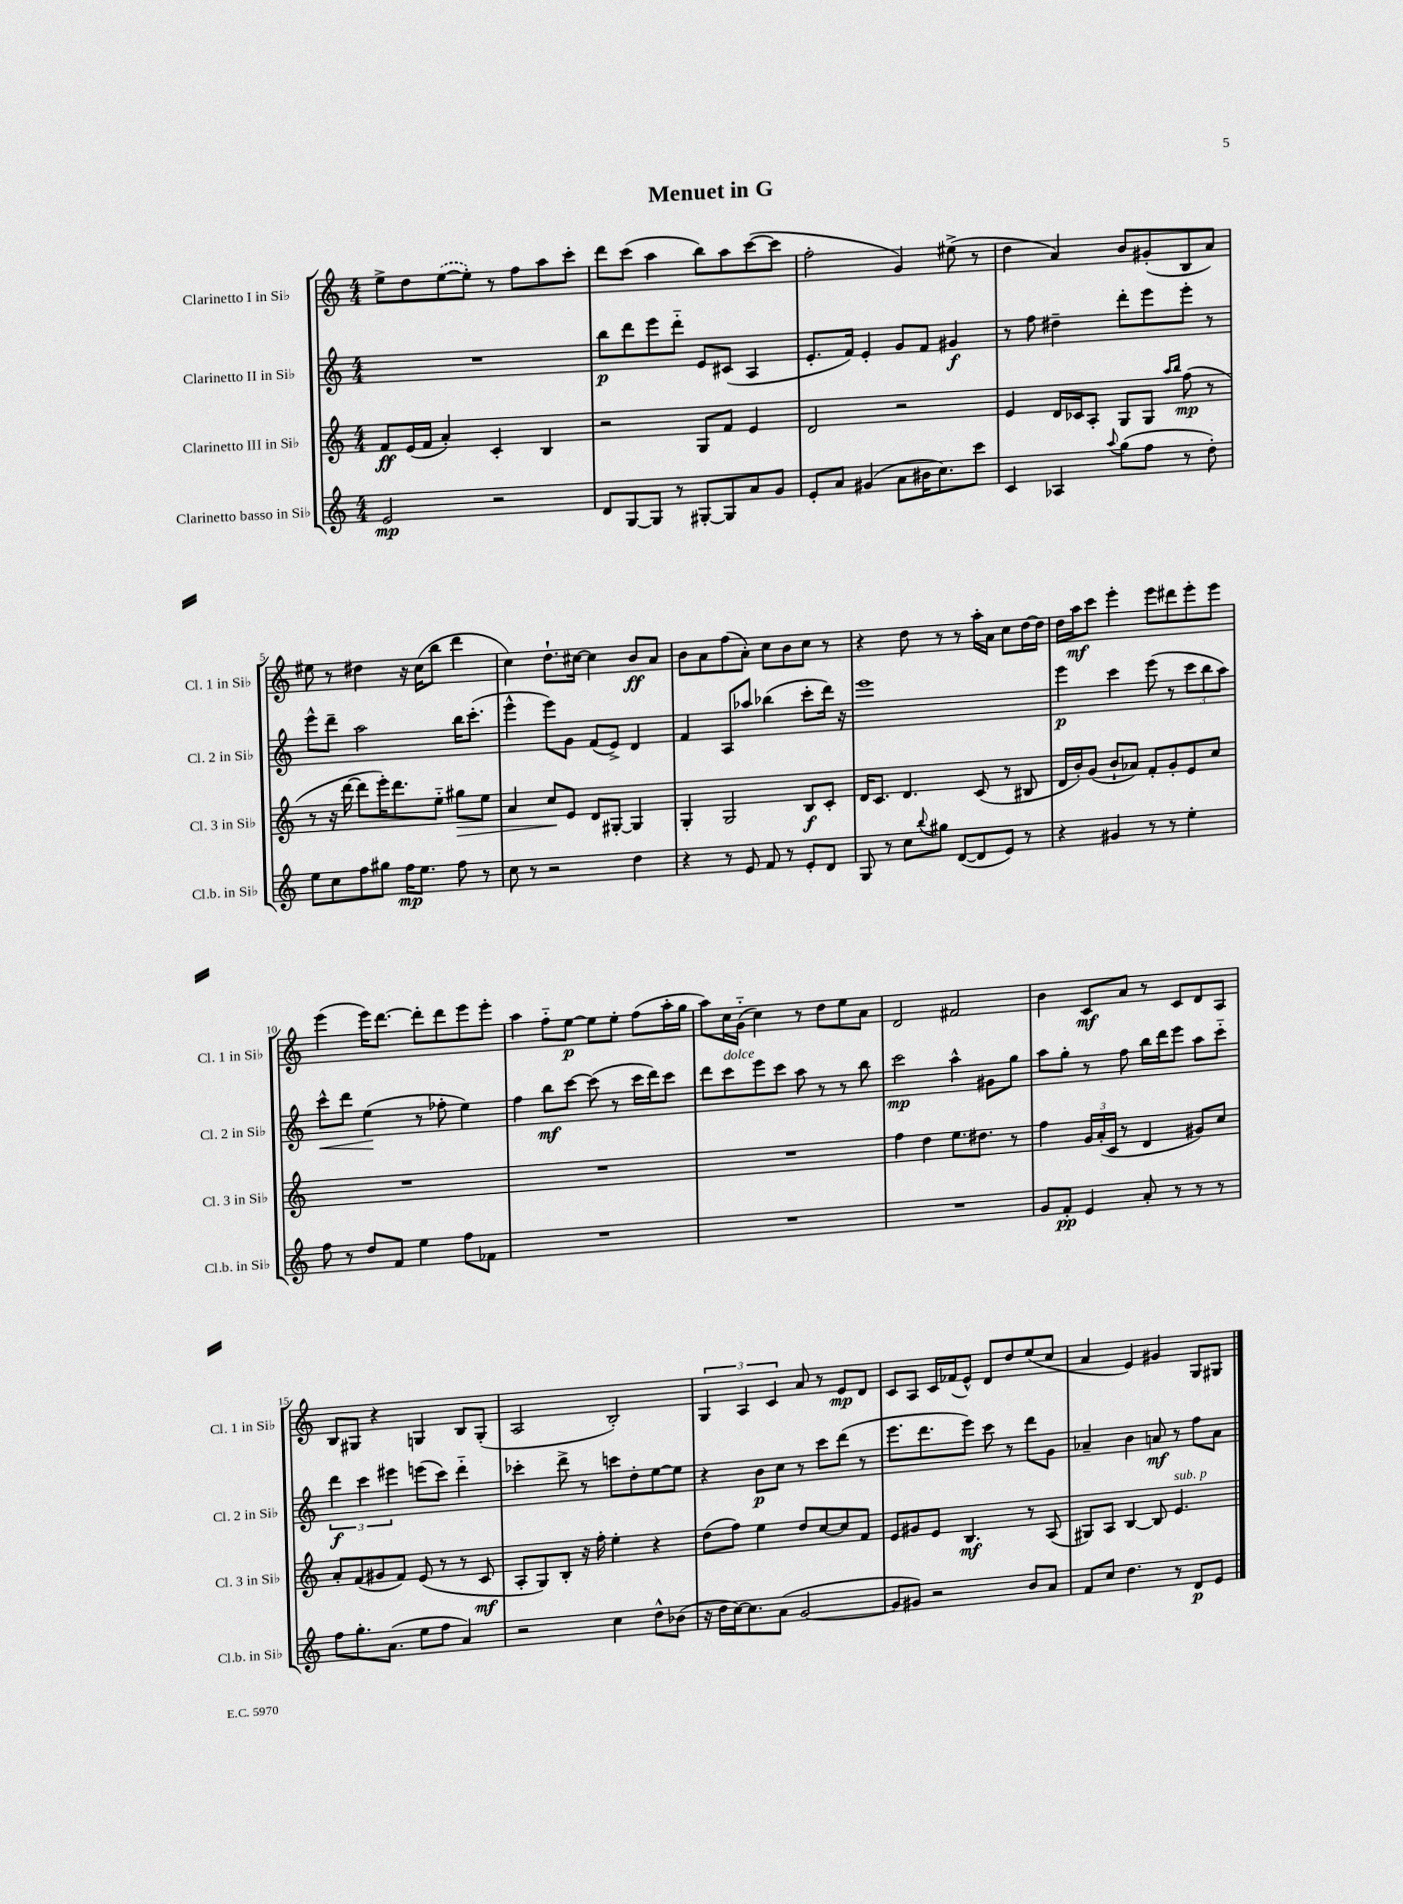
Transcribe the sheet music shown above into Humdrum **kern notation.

**kern	**kern	**kern	**kern
*staff4	*staff3	*staff2	*staff1
*clefG2	*clefG2	*clefG2	*clefG2
*k[]	*k[]	*k[]	*k[]
*M4/4	*M4/4	*M4/4	*M4/4
2e	8f	1r	8ee^
.	(16e	.	8dd
.	16f	.	.
.	4a')	.	([8ee
.	.	.	8ee'])
2r	4c'	.	8r
.	.	.	8ff
.	4B	.	8aa
.	.	.	8ccc'
=	=	=	=
8d	2r	8bb	8ddd
[8G	.	8ddd	(8ccc
8G]	.	8eee	4aa
8r	.	8ddd'~	.
[8G#'	8G	8e	8bb)
8G#]	8f	(8c#	8aa
8a	4e	4A	([8ccc
8g	.	.	8ccc]
=	=	=	=
8e'	2d	8.e'	2ff'
8a	.	.	.
.	.	16f)	.
(4g#	.	4e'	.
8a	2r	8g	4g)
16b#	.	8f	.
8.cc)	.	.	.
.	.	4g#	(8ee#^
8ccc	.	.	8r
=	=	=	=
4c	4e	8r	4dd
.	.	8ff	.
4A-	16d	4dd#~	4a)
.	16c-	.	.
.	8A'	.	.
8qqaa	.	.	.
(8gg	8G	8ddd'	8b
8ff	8G	8eee	(8g#'
.	16qqaa	.	.
.	16qqbb	.	.
8r	(8ff	8eee'	8B
8dd')	8r	8r	8a)
=	=	=	=
8ee	8r	8eee^^	8ee#
8cc	16r	8ddd~	8r
.	[16ddd	.	.
8ff	8ddd]	2aa	4dd#
8gg#	16eee')	.	.
.	8.ddd	.	.
16ff	.	.	16r
8.ee	.	.	(16cc
.	8ee'~	.	8bb
8ff	8gg#	16bb	4ddd
.	.	(8.ccc'	.
8r	8ee	.	.
=	=	=	=
8cc	4a	4eee^^	4cc)
8r	.	.	.
2r	8cc	8eee)	8.dd`
.	8e	8g	.
.	.	.	[16cc#
.	8d	(8f	4cc#]
.	[8G#'	8e^)	.
4dd	4G#]	4d	8b
.	.	.	8a
=	=	=	=
4r	4G'	4f	8b
.	.	.	8a
8r	2G	8A	(8ff
8e	.	8aa-	8a')
8f	.	(4bb-	8cc
8r	.	.	8b
8e'	8B	8ccc'	8cc
8d	8c'	16ddd)	8r
.	.	16r	.
=	=	=	=
8G	16d	1eee	4r
.	8.c	.	.
8r	.	.	.
8cc	4.d	.	8dd
8qqbb	.	.	.
8gg#	.	.	8r
([8d	.	.	8r
8d]	(8c	.	16aa'
.	.	.	16a
8e)	8r	.	8cc
8r	8B#	.	[16dd
.	.	.	16dd]
=	=	=	=
4r	16d	4eee	16dd
.	16b')	.	16aa
.	(8g	.	8ccc
4g#	8b`	4ccc	4eee'
.	8a-)	.	.
8r	8f'	(8eee	8eee
8r	8g'	8r	8ddd#
4ee'	8e	12ccc	8eee'
.	.	12bb	.
.	8cc	.	8eee
.	.	12aa)	.
=	=	=	=
8ff	1r	8ccc^^	(4eee
8r	.	8ddd	.
8dd	.	(4ee	16eee)
.	.	.	[8.ddd
8f	.	.	.
4ee	.	8r	8ddd']
.	.	8ff-'	8ddd
8ff	.	4ee)	8eee
8f-	.	.	8eee'
=	=	=	=
1r	1r	4ff	4aa
.	.	8bb	8ff'~
.	.	[8ccc	[8ee
.	.	(8ccc]	8ee]
.	.	8r	8ee'
.	.	16ccc	(8ff
.	.	16ddd)	.
.	.	8ccc	16aa'
.	.	.	16gg
=	=	=	=
1r	1r	8ddd	8aa)
.	.	8ccc	16cc
.	.	.	(16g'~
.	.	8eee	4cc)
.	.	8ccc	.
.	.	8aa	8r
.	.	8r	8dd
.	.	8r	8ee
.	.	8bb	8a
=	=	=	=
1r	4ff	2ccc	2d
.	4dd	.	.
.	8.ee	4aa^^	2f#
.	8.dd#	.	.
.	.	8g#	.
.	8r	8gg	.
=	=	=	=
8g	4ff	8aa	4b
8f'	.	8gg'	.
4e	24g	8r	8c
.	(24a'	.	.
.	24c	.	.
.	8r	8ff	8a
8a'	4d	16bb	8r
.	.	16ddd	.
8r	.	8eee	8c
8r	8g#)	8aa	8d
8r	8cc	8ccc'~	8A
=	=	=	=
8ff	8a'	6ddd	8B
8.gg'	(8f	.	8G#
.	.	6ccc	.
.	8g#	.	4r
(8.a	.	.	.
.	.	6eee#	.
.	8f)	.	.
8ee	(8e	(8eee	4G
8ff	8r	8ccc)	.
4a)	8r	4ddd'~	8B
.	8c	.	(8G'
=	=	=	=
2r	8A'	4ccc-'	2A
.	8G)	.	.
.	8B'	8ddd^	.
.	16r	8r	.
.	16ff'	.	.
4cc	4ee'	8ccc	2B')
.	.	8dd'	.
8dd^^	4r	[8ee	.
(8b-	.	8ee]	.
=	=	=	=
16r	(8dd	4r	6G
16dd	.	.	.
[16cc)	8ff)	.	.
.	.	.	6A
8.cc]	.	.	.
.	4ee	8b	.
.	.	.	6c
(8a	.	8cc	.
[2g	8dd	8r	8a
.	[8cc	8ccc	8r
.	8cc]	(8ddd	8e
.	8f	8r	8d
=	=	=	=
8g]	8e	8.eee	8c
8g#)	8g#	.	8A
.	.	8.ddd	.
2r	8e	.	16c
.	.	.	(16f-
.	4.B	8eee)	8e^^)
.	.	8ccc	8d
.	.	8r	8dd
8b	8r	8ddd	(8ee
8a	(8A	8g	8cc
=	=	=	=
8f	8G#)	4a-~	4a
8cc	8A	.	.
4.dd	[4B	4b	4e)
.	8B]	8a	4g#
8r	4.e	8r	.
8d	.	8ff	8G
8e	.	8a	8G#
==	==	==	==
*-	*-	*-	*-
